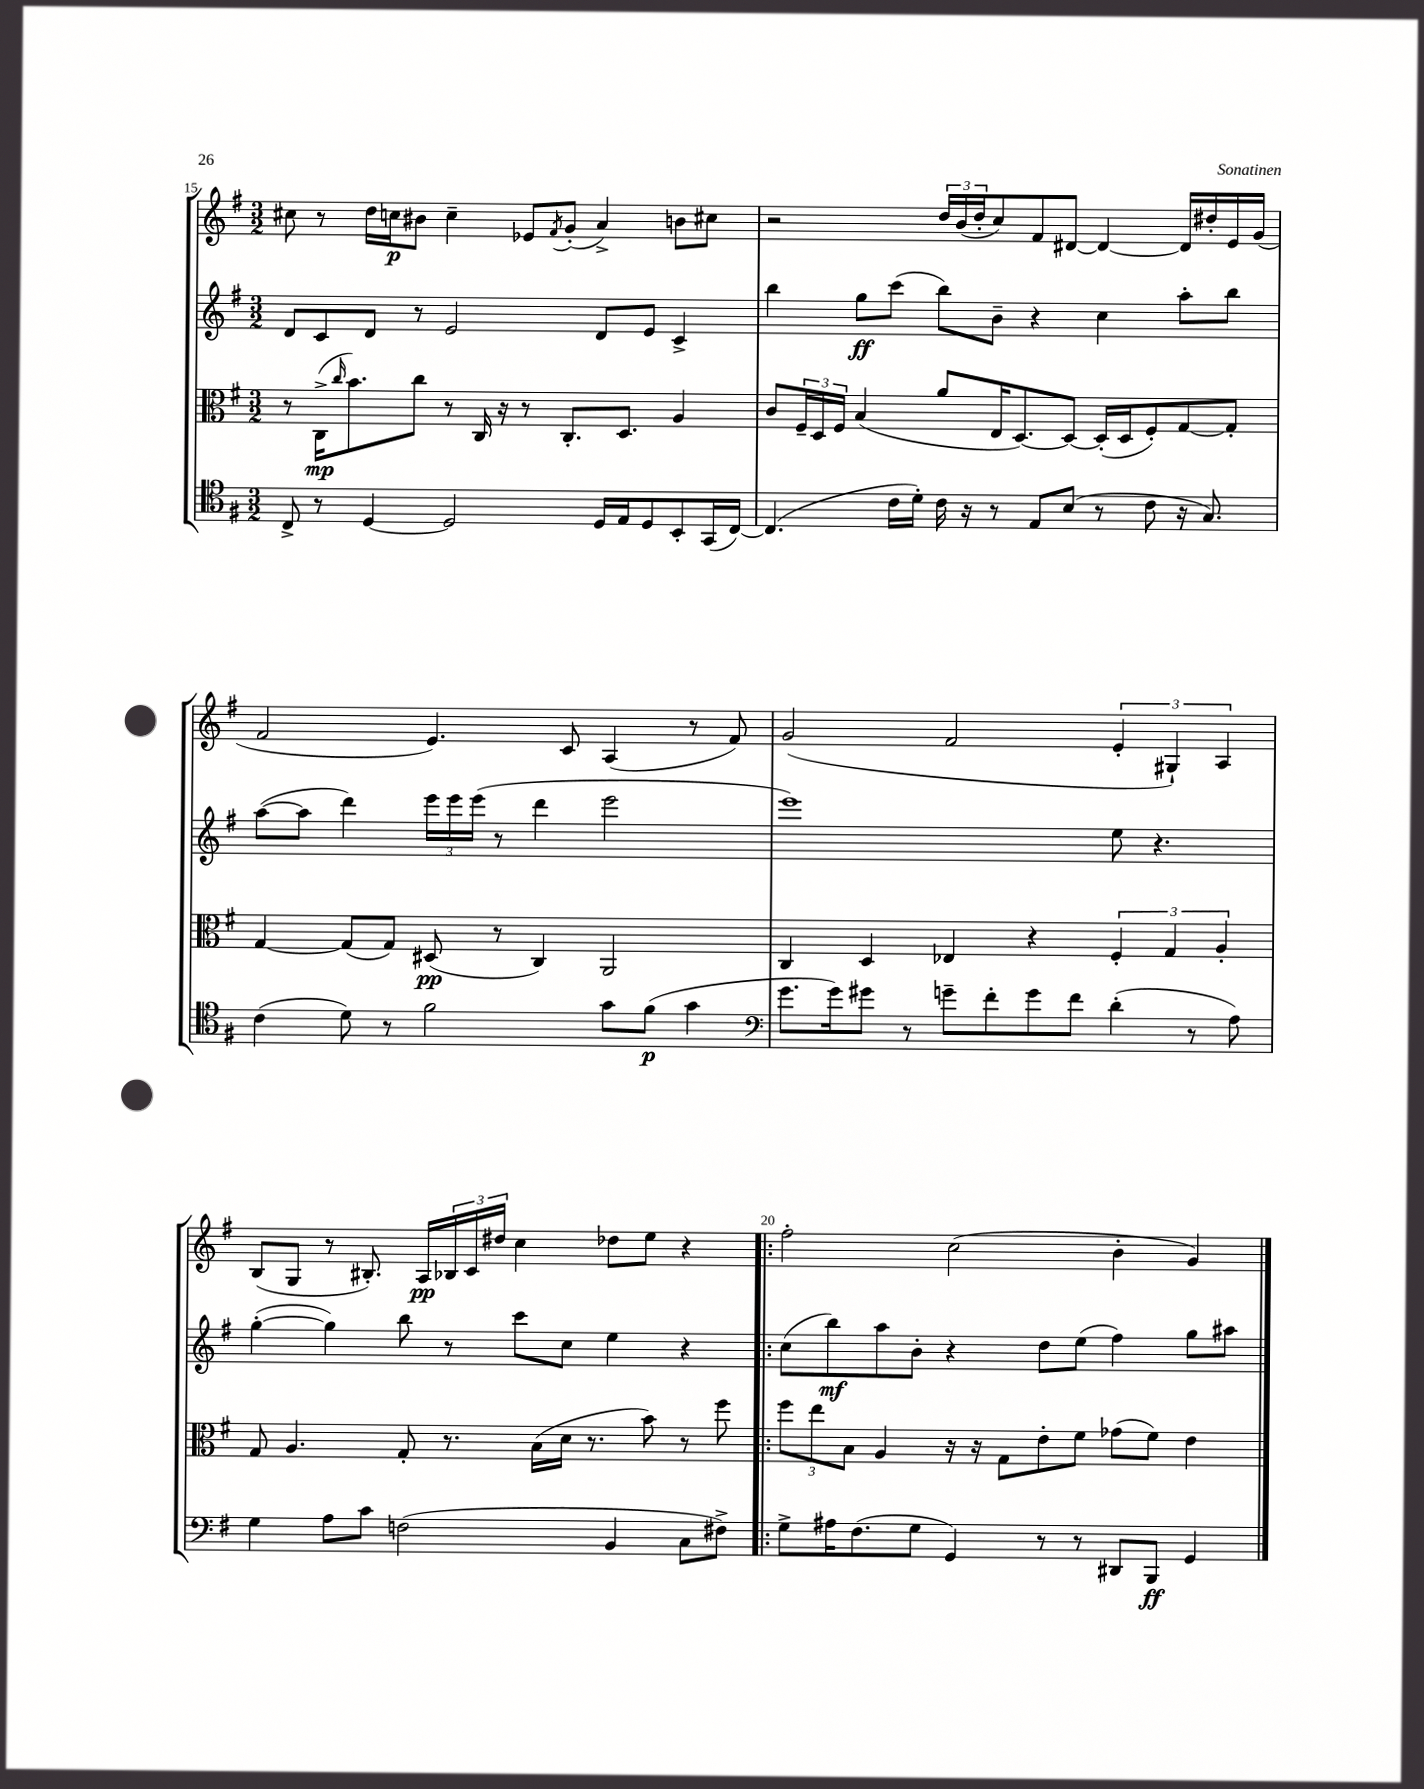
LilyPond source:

<<
\new StaffGroup <<
\new Staff = "s0" {
    \clef treble \key g \major \numericTimeSignature \time 3/2
    cis''8 r8 d''16 c''16\p bis'8 c''4-- ees'8 \acciaccatura { fis'8 } g'8-.( a'4->) b'8 cis''8 |
    r2 \tuplet 3/2 { d''16 b'16( d''16-. } c''8) fis'8 dis'8~ dis'4~ dis'16 dis''16-. e'16 g'16( |
    fis'2 e'4.) c'8 a4( r8 fis'8) |
    g'2( fis'2 \tuplet 3/2 { e'4-. gis4-!) a4 } |
    b8( g8 r8 bis8.-.) a16\pp \tuplet 3/2 { bes16 c'16 dis''16 } c''4 des''8 e''8 r4 |
    \bar ".|:" fis''2-. c''2( b'4-. g'4) \bar "|." |
}
\new Staff = "s1" {
    \clef treble \key g \major \numericTimeSignature \time 3/2
    d'8 c'8 d'8 r8 e'2 d'8 e'8 c'4-> |
    b''4 g''8\ff c'''8( b''8) b'8-- r4 c''4 a''8-. b''8 |
    a''8~( a''8 d'''4) \tuplet 3/2 { e'''16 e'''16 e'''16( } r8 d'''4 e'''2 |
    e'''1) e''8 r4. |
    g''4~-.( g''4) b''8 r8 c'''8 c''8 e''4 r4 |
    \bar ".|:" c''8( b''8\mf) a''8 b'8-. r4 d''8 e''8( fis''4) g''8 ais''8 \bar "|." |
}
\new Staff = "s2" {
    \clef alto \key g \major \numericTimeSignature \time 3/2
    r8 c16->\mp( \grace { c''16 } b'8.) c''8 r8 c16 r16 r8 c8.-. d8. a4 |
    c'8 \tuplet 3/2 { fis16-- d16 fis16 } b4( a'8 e16 d8.~) d8~ d16-.( d16 fis8-.) g8~ g8-. |
    g4~ g8( g8) dis8\pp( r8 c4) a,2 |
    c4 d4 ees4 r4 \tuplet 3/2 { fis4-. g4 a4-. } |
    g8 a4. g8-. r8. b16( d'16 r8. b'8) r8 fis''8 |
    \bar ".|:" \tuplet 3/2 { fis''8 e''8 b8 } a4 r16 r16 g8 e'8-. fis'8 ges'8( fis'8) e'4 \bar "|." |
}
\new Staff = "s3" {
    \clef tenor \key g \major \numericTimeSignature \time 3/2
    c8-> r8 d4~ d2 d16 e16 d8 b,8-. g,16( c16~) |
    c4.( c'16 d'16-.) c'16 r16 r8 e8 b8( r8 c'8 r16 g8.) |
    c'4( d'8) r8 fis'2 g'8 fis'8\p( g'4 |
    \clef bass g'8. g'16) gis'8 r8 g'8-- fis'8-. g'8 fis'8 d'4-.( r8 a8) |
    g4 a8 c'8 f2( b,4 c8 fis8->) |
    \bar ".|:" g8-> ais16 fis8.( g8 g,4) r8 r8 dis,8 b,,8\ff g,4 \bar "|." |
}
>>
>>
\layout { \context { \Score currentBarNumber = #15 \override BarNumber.break-visibility = ##(#f #t #t) barNumberVisibility = #(every-nth-bar-number-visible 5) } }
